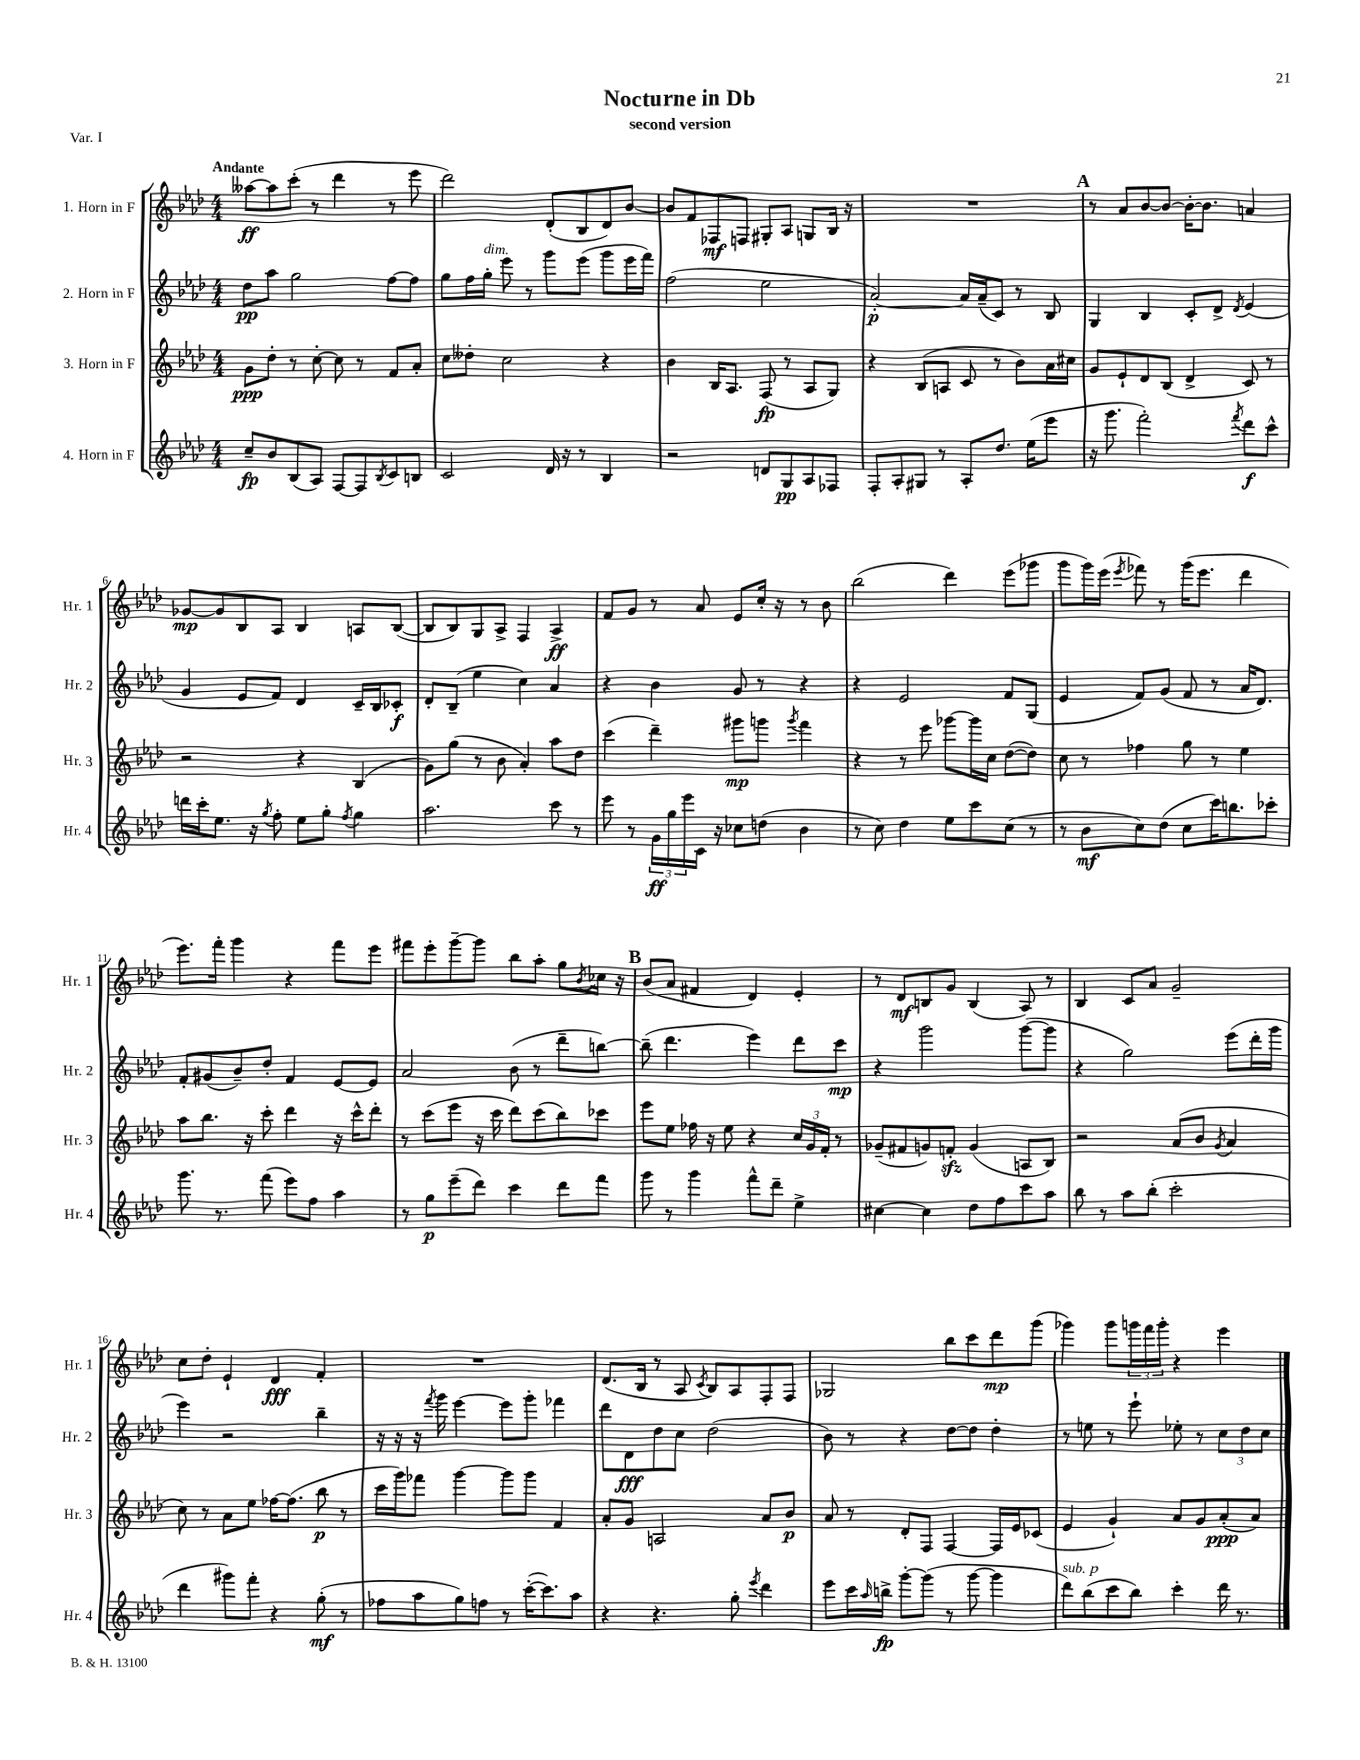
\header { title = "Nocturne in Db" subtitle = "second version" piece = "Var. I" }
<<
\new StaffGroup <<
\new Staff = "s0" \with { instrumentName = "1. Horn in F" shortInstrumentName = "Hr. 1" } {
    \clef treble \key aes \major \numericTimeSignature \time 4/4 \tempo "Andante"
    aeses''8~\ff aeses''8 c'''8-.( r8 des'''4 r8 ees'''8 |
    des'''2) des'8-.( bes8 des'8) bes'8~ |
    bes'8 f'8 fes8\mf f8 gis8-. aes8 g8 bes16 r16 |
    R1 |
    \mark \markup { \bold "A" } r8 aes'8 bes'8~ bes'8~ bes'16~-. bes'8. a'4 |
    ges'8~\mp ges'8 bes8 aes8 bes4 a8 bes8~( |
    bes8 bes8) g8 aes8-> f4 aes4->\ff |
    f'8 g'8 r8 aes'8 ees'8 c''16-. r16 r8 bes'8 |
    bes''2( des'''4) ees'''8( ges'''8 |
    g'''8 g'''16) ees'''16( \acciaccatura { ees'''8 } fes'''8) r8 g'''16( ees'''8. des'''4 |
    ees'''8.) f'''16-. g'''4 r4 f'''8 ees'''8 |
    fis'''8 ees'''8-. g'''8~-- g'''8 bes''8 aes''8-. g''8 \acciaccatura { bes'8 } ces''16 r16 |
    \mark \markup { \bold "B" } bes'8( aes'8 fis'4 des'4) ees'4-. |
    r8 des'8\mf b8 g'8 b4( aes8) r8 |
    bes4 c'8 aes'8 g'2-- |
    c''8 des''8-. ees'4-! des'4\fff f'4-. |
    R1 |
    des'8.( bes16 r8 aes8 \acciaccatura { c'8 } bes8) aes8 f8-. f8 |
    ges2 bes''8 c'''8 des'''8\mp g'''8( |
    ges'''4) ges'''8 \tuplet 3/2 { g'''16 f'''16 g'''16-. } r4 ees'''4 \bar "|." |
}
\new Staff = "s1" \with { instrumentName = "2. Horn in F" shortInstrumentName = "Hr. 2" } {
    \clef treble \key aes \major \numericTimeSignature \time 4/4
    des''8\pp aes''8 g''2 f''8~ f''8 |
    g''8 f''16 g''16-.^\markup { \italic "dim." } ees'''8 r8 g'''8 ees'''8( g'''8 ees'''16 f'''16) |
    f''2( ees''2 |
    aes'2~-.\p) aes'16 aes'16--( c'8) r8 bes8 |
    \mark \markup { \bold "A" } g4 bes4 c'8-. des'8-> \acciaccatura { des'8 } ees'4( |
    g'4 ees'8 f'8) des'4 c'16-- bes16 ces'8-.\f |
    des'8-. bes8--( ees''4 c''4) aes'4 |
    r4 bes'4 g'8 r8 r4 |
    r4 ees'2 f'8 g8( |
    ees'4 f'8) g'8( f'8 r8 aes'16 des'8.) |
    f'8-. gis'8( bes'8--) des''8-. f'4 ees'8~ ees'8 |
    aes'2 bes'8( r8 des'''8-- b''8~) |
    \mark \markup { \bold "B" } b''8--( des'''4. ees'''4) des'''8 c'''8\mp |
    r4 g'''2 g'''8~( g'''8 |
    r4 g''2) ees'''8( des'''16-. g'''16 |
    ees'''4) r2 bes''4-- |
    r16 r16 r16 \acciaccatura { f'''8 } g'''16 ees'''4~ ees'''8 g'''8-. fes'''4 |
    des'''8 des'8\fff des''8 c''8 des''2( |
    bes'8) r8 r4 des''8~ des''8 des''4-. |
    r8 e''8 r8 ees'''8-! ees''8-. r8 \tuplet 3/2 { c''8 des''8 c''8 } \bar "|." |
}
\new Staff = "s2" \with { instrumentName = "3. Horn in F" shortInstrumentName = "Hr. 3" } {
    \clef treble \key aes \major \numericTimeSignature \time 4/4
    g'8\ppp des''8-. r8 c''8~-. c''8 r8 f'8 aes'8-. |
    c''8 deses''8-. c''2 r4 |
    bes'4 bes16 aes8. f8\fp( r8 aes8 g8) |
    r4 bes8( a8 c'8 r8 bes'8) aes'16 cis''16 |
    \mark \markup { \bold "A" } g'8 ees'8-! des'8 bes8( des'4-> c'8) r8 |
    r2 r4 bes4( |
    g'8) g''8( r8 bes'8 aes'4-.) aes''8 des''8 |
    c'''4( des'''4--) gis'''8\mp g'''8 \acciaccatura { g'''8 } f'''4 |
    r4 r8 ees'''8 ges'''8~ ges'''16 c''16 des''8~( des''8) |
    c''8 r8 fes''4 g''8 r8 ees''4 |
    aes''8 bes''8. r16 c'''8-. des'''4 r16 c'''16-^ des'''8-. |
    r8 c'''8( ees'''8 r16 c'''16 des'''8) c'''8( bes''8) ces'''8 |
    \mark \markup { \bold "B" } ees'''8 ees''8 fes''16 r16 ees''8 r4 \tuplet 3/2 { c''16 g'16 f'16-. } r8 |
    ges'8--( fis'8 g'8) f'8-.\sfz g'4( a8 bes8) |
    r2 aes'8( bes'8 \acciaccatura { g'8 } aes'4 |
    c''8) r8 aes'8 ees''8 fes''16~ fes''8.( bes''8\p r8 |
    c'''16 g'''16) fes'''8 g'''4~ g'''8 g'''8 f'4 |
    aes'8-. g'8 a2 aes'8 bes'8\p |
    aes'8 r8 des'8-. f8 f4~ f16 ees'16 ces'8( |
    ees'4 g'4-!) aes'8 g'8 aes'8-.\ppp( aes'8) \bar "|." |
}
\new Staff = "s3" \with { instrumentName = "4. Horn in F" shortInstrumentName = "Hr. 4" } {
    \clef treble \key aes \major \numericTimeSignature \time 4/4
    c''8--\fp bes'8 bes8( aes8) f8~ f8 \acciaccatura { bes8 } c'8 b8 |
    c'2 des'16 r16 r8 bes4 |
    r2 d'8 g8\pp aes8 fes8 |
    f8-. aes8-. gis8 r8 aes8-. des''8. ees''16( ees'''8 |
    \mark \markup { \bold "A" } r16 g'''8. f'''2-.) \acciaccatura { f'''8 } des'''8\f c'''8-^ |
    d'''16 c'''16-. ees''8. r16 \acciaccatura { g''8 } f''8-. ees''8 g''8-. \acciaccatura { f''8 } g''4 |
    aes''2. c'''8 r8 |
    ees'''8 r8 \tuplet 3/2 { g'16\ff g''16 ees'''16 } c'16 r16 ces''8 d''8( bes'4 |
    r8 c''8) des''4 ees''8 c'''8 c''8( r8 |
    r8 bes'8\mf c''8) des''8( c''8 c'''16) b''8. ces'''8-. |
    g'''8. r8. f'''8( ees'''8) f''8 aes''4 |
    r8 g''8\p ees'''8--( des'''8) c'''4 des'''8 f'''8 |
    \mark \markup { \bold "B" } g'''8 r8 g'''4 f'''8-^ des'''8-- ees''4-> |
    cis''4~ cis''4 des''8 f''8 c'''8 aes''8 |
    bes''8 r8 aes''8 bes''8-.( c'''2-. |
    des'''4 gis'''8) f'''8-. r4 g''8-.\mf( r8 |
    fes''8 aes''8 g''8) f''8 r8 c'''16~-.( c'''8.) aes''8 |
    r4 r4. g''8-. \acciaccatura { ees'''8 } des'''4 |
    ees'''8 c'''16 \grace { aes''16 } b''16->\fp g'''8~-. g'''8( r8 g'''8~ g'''4 |
    des'''8^\markup { \italic "sub. p" }) bes''8( c'''8 bes''8) c'''4-. des'''16 r8. \bar "|." |
}
>>
>>
